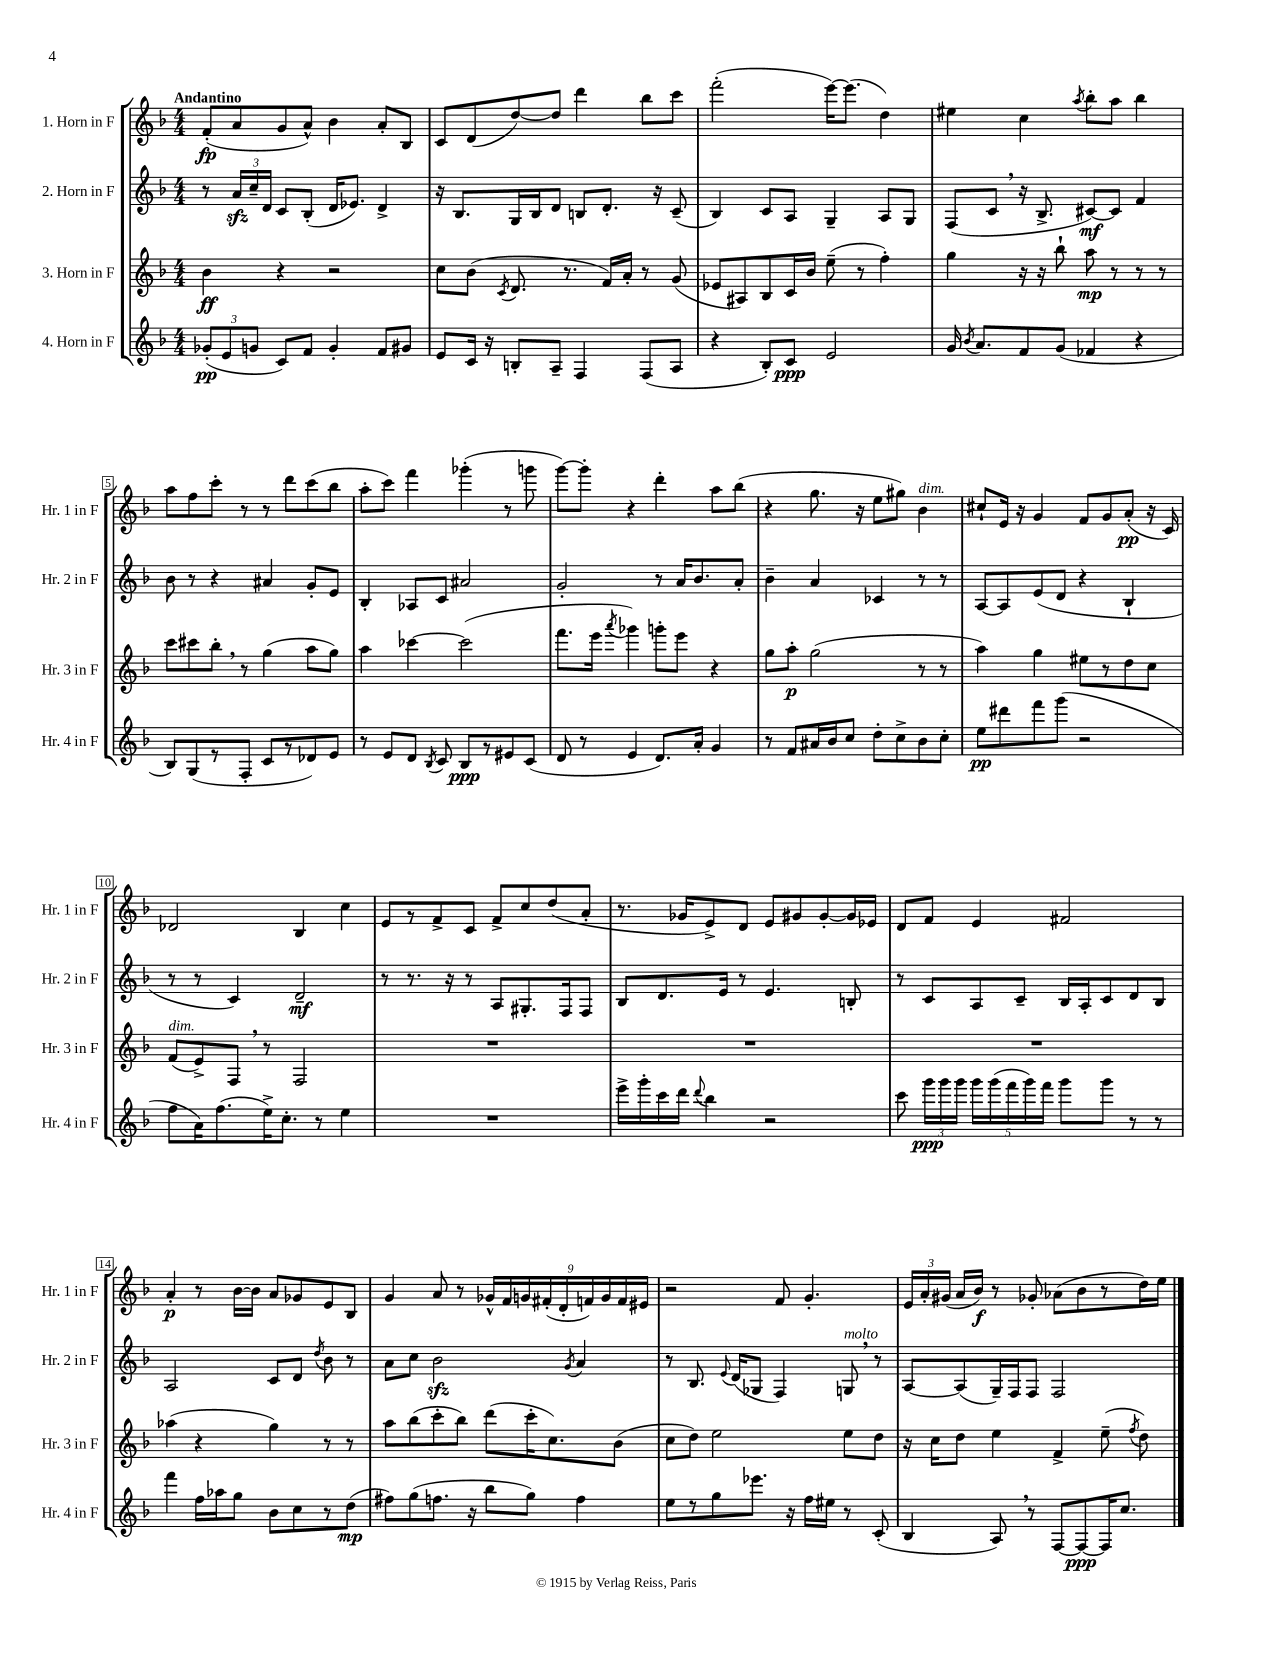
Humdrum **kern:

**kern	**kern	**kern	**kern
*staff4	*staff3	*staff2	*staff1
*clefG2	*clefG2	*clefG2	*clefG2
*k[b-]	*k[b-]	*k[b-]	*k[b-]
*M4/4	*M4/4	*M4/4	*M4/4
(12g-'/L	4b-\	8r	(8f'/L
12e/	.	.	.
.	.	24a/LL	8a/
12g/J	.	24cc~/	.
.	.	24d/JJ	.
8c/L)	4r	8c/L	8g/
8f/J	.	(8B-'/J	8a^^/J)
4g'/	2r	16d/LK	4b-\
.	.	8.e-/J)	.
8f/L	.	4d^/	8a'/L
8g#/J	.	.	8B-/J
=	=	=	=
8e/L	8cc\L	16r	8c/L
.	.	8.B-/L	.
16c/Jk	(8b-\J	.	(8d/
16r	.	.	.
.	8qc/	.	.
8B'/L	8.d/	16G/L	[8dd/)
.	.	16B-/J	.
8A~/J	.	8d/J	8dd/]J
.	8.r	.	.
4F/	.	8B/L	4ddd\
.	16f/LL)	8.d'/J	.
.	16a'/JJ	.	.
(8F/L	8r	.	8bb-\L
.	.	16r	.
8A/J	(8g/	(8c~/	8ccc\J
=	=	=	=
4r	8e-/L	4B-/)	(2fff'\
.	8A#/)	.	.
8B-'/L)	8B-/	8c/L	.
8c/J	16c/L	8A/J	.
.	16b-/JJ	.	.
2e/	(8ee~\	4G~/	[16eee\LK)
.	.	.	(8.eee\]J
.	8r	.	.
.	4ff'\)	8A/L	4dd\)
.	.	8G/J	.
=	=	=	=
16g/	4gg\	(8F/L	4ee#\
8qb-/	.	.	.
8.a/L	.	.	.
.	.	8c/J	.
8f/	16r	16r	4cc\
.	16r	8.B-^/	.
(8g/J	8bb-`\	.	.
.	.	.	8qaa/
4f-/	8aa\	[8c#/L)	8bb-'\L
.	8r	8c#/]J	8aa\J
4r	8r	4f/	4bb-\
.	8r	.	.
=	=	=	=
8B-/L)	8ccc\L	8b-\	8aa\L
(8G/	8ccc#\	8r	8ff\
8r	8bb-'\J	4r	8ccc'\J
8F'/J	8r	.	8r
8c/L	(4gg\	4a#/	8r
8r	.	.	8ddd\L
8d-/)	8aa\L	8g'/L	(8ccc\
8e/J	8gg\J)	8e/J	8bb-\J
=	=	=	=
8r	4aa\	4B-'/	8aa'\L
8e/L	.	.	8ccc\J)
8d/J	[4ccc-\	8A-/L	4fff\
8qB-/	.	.	.
8c/	.	8c/J	.
8B-/L	(2ccc-\]	2a#/	(4ggg-'\
8r	.	.	.
8e#/	.	.	8r
(8c/J	.	.	8ggg\
=	=	=	=
8d/	8.fff\L	2g'/	[8ggg\L)
8r	.	.	8ggg'\]J
.	16eee\Jk	.	.
.	8qaaa/	.	.
4e/	4ggg-\)	.	4r
8.d/L)	8ggg'\L	8r	4ddd'\
.	8eee\J	16a/LK	.
16a'/Jk	.	8.b-/	.
4g/	4r	.	8aa\L
.	.	8a'/J	(8bb-\J
=	=	=	=
8r	8gg\L	4b-~\	4r
8f/L	8aa'\J	.	.
16a#/L	(2gg\	4a/	8.gg\
16b-/J	.	.	.
8cc/J	.	.	.
.	.	.	16r
8dd'\L	.	4c-/	8ee\L
8cc^\	.	.	8gg#\J)
8b-\	8r	8r	4b-\
8cc'\J	8r	8r	.
=	=	=	=
8ee\L	4aa\)	[8A/L	8cc#`/L
8ddd#\	.	8A/]	16e/Jk
.	.	.	16r
8fff\	4gg\	(8e/	4g/
(8ggg\J	.	8d/J	.
2r	8ee#\L	4r	8f/L
.	8r	.	8g/
.	8dd\	4B-`/	(8a'/J
.	8cc\J	.	16r
.	.	.	16c/)
=	=	=	=
8ff\L	(8f/L	8r	2d-/
16a\K)	8e^/)	8r	.
(8.ff\	.	.	.
.	8F/J	4c/)	.
16ee^\K)	8r	.	.
8.cc'\J	.	.	.
.	2F/	2d~/	4B-/
8r	.	.	.
4ee\	.	.	4cc\
=	=	=	=
1r	1r	8r	8e/L
.	.	8.r	8r
.	.	.	8f^/
.	.	16r	.
.	.	8r	8c/J
.	.	8A/L	8f^/L
.	.	8.G#'/	8cc/
.	.	.	(8dd/
.	.	16F/k	.
.	.	8F/J	8a'/J
=	=	=	=
16eee^\LL	1r	8B-/L	8.r
16ggg'\	.	.	.
16ccc\	.	8.d/	.
16ddd\JJ	.	.	16g-/LK
8qqddd/	.	.	.
4bb-\	.	.	8e^/)
.	.	16e/Jk	.
.	.	8r	8d/J
2r	.	4.e/	8e/L
.	.	.	8g#/
.	.	.	[8g#'/
.	.	8B'/	16g#/]L
.	.	.	16e-/JJ
=	=	=	=
8ccc\	1r	8r	8d/L
24ggg\LL	.	8c/L	8f/J
24ggg\	.	.	.
24ggg\JJ	.	.	.
20ggg\LL	.	8A/	4e/
(20ggg\	.	.	.
20fff\	.	.	.
.	.	8c~/J	.
20ggg\)	.	.	.
20fff\JJ	.	.	.
8ggg\L	.	16B-/LL	2f#/
.	.	16A'/J	.
8ggg\J	.	8c/	.
8r	.	8d/	.
8r	.	8B-/J	.
=	=	=	=
4fff\	(4aa-\	2A/	4a'/
16ff\LL	4r	.	8r
16aa-\J	.	.	.
8gg\J	.	.	[16b-\LL
.	.	.	16b-\]JJ
8b-\L	4gg\)	8c/L	8a/L
8cc\	.	8d/J	8g-/
.	.	8qdd/	.
8r	8r	8b-\	8e/
(8dd\J	8r	8r	8B-/J
=	=	=	=
8ff#\L)	8aa\L	8a\L	4g/
(8gg\	(8bb-\	8cc\J	.
8.ff\J	8ccc'\	2b-\	8a/
.	8bb-\J)	.	8r
16r	.	.	.
8bb-\L	(8ddd\L	.	18g-^^/LL
.	.	.	18f/
.	.	.	18g/
8gg\J)	16ccc'\K	.	.
.	.	.	(18f#'/
.	8.cc\)	.	.
.	.	.	18d'/
.	.	8qg/	.
4ff\	.	4a/	.
.	.	.	18f/)
.	.	.	18g/
.	(8b-\J	.	.
.	.	.	18f/
.	.	.	18e#/JJ
=	=	=	=
8ee\L	8cc\L	8r	2r
8r	8dd\J)	8.B-/	.
8gg\	2ee\	.	.
.	.	8qqe/	.
.	.	(16d/LK	.
8.eee-\J	.	8G-/J	.
.	.	4F/)	8f/
16r	.	.	.
16ff\LL	.	.	4.g'/
16ee#\JJ	.	.	.
8r	8ee\L	8G/	.
(8c'/	8dd\J	8r	.
=	=	=	=
4B-/	16r	[8A/L	24e/LL
.	.	.	24a'/
.	16cc\LK	.	.
.	.	.	(24g#/JJ
.	8dd\J	(8A/]	16a/LL
.	.	.	16b-/JJ)
8A/)	4ee\	16G~/L)	8r
.	.	16F/J	.
8r	.	8F/J	8g-'/
[8F/L	4f^/	2F/	(8a-\L
8F/_	.	.	8b-\
16F/]K	(8ee~\	.	8r
8.cc/J	.	.	.
.	8qff/	.	.
.	8dd\)	.	16dd\L)
.	.	.	16ee\JJ
==	==	==	==
*-	*-	*-	*-
